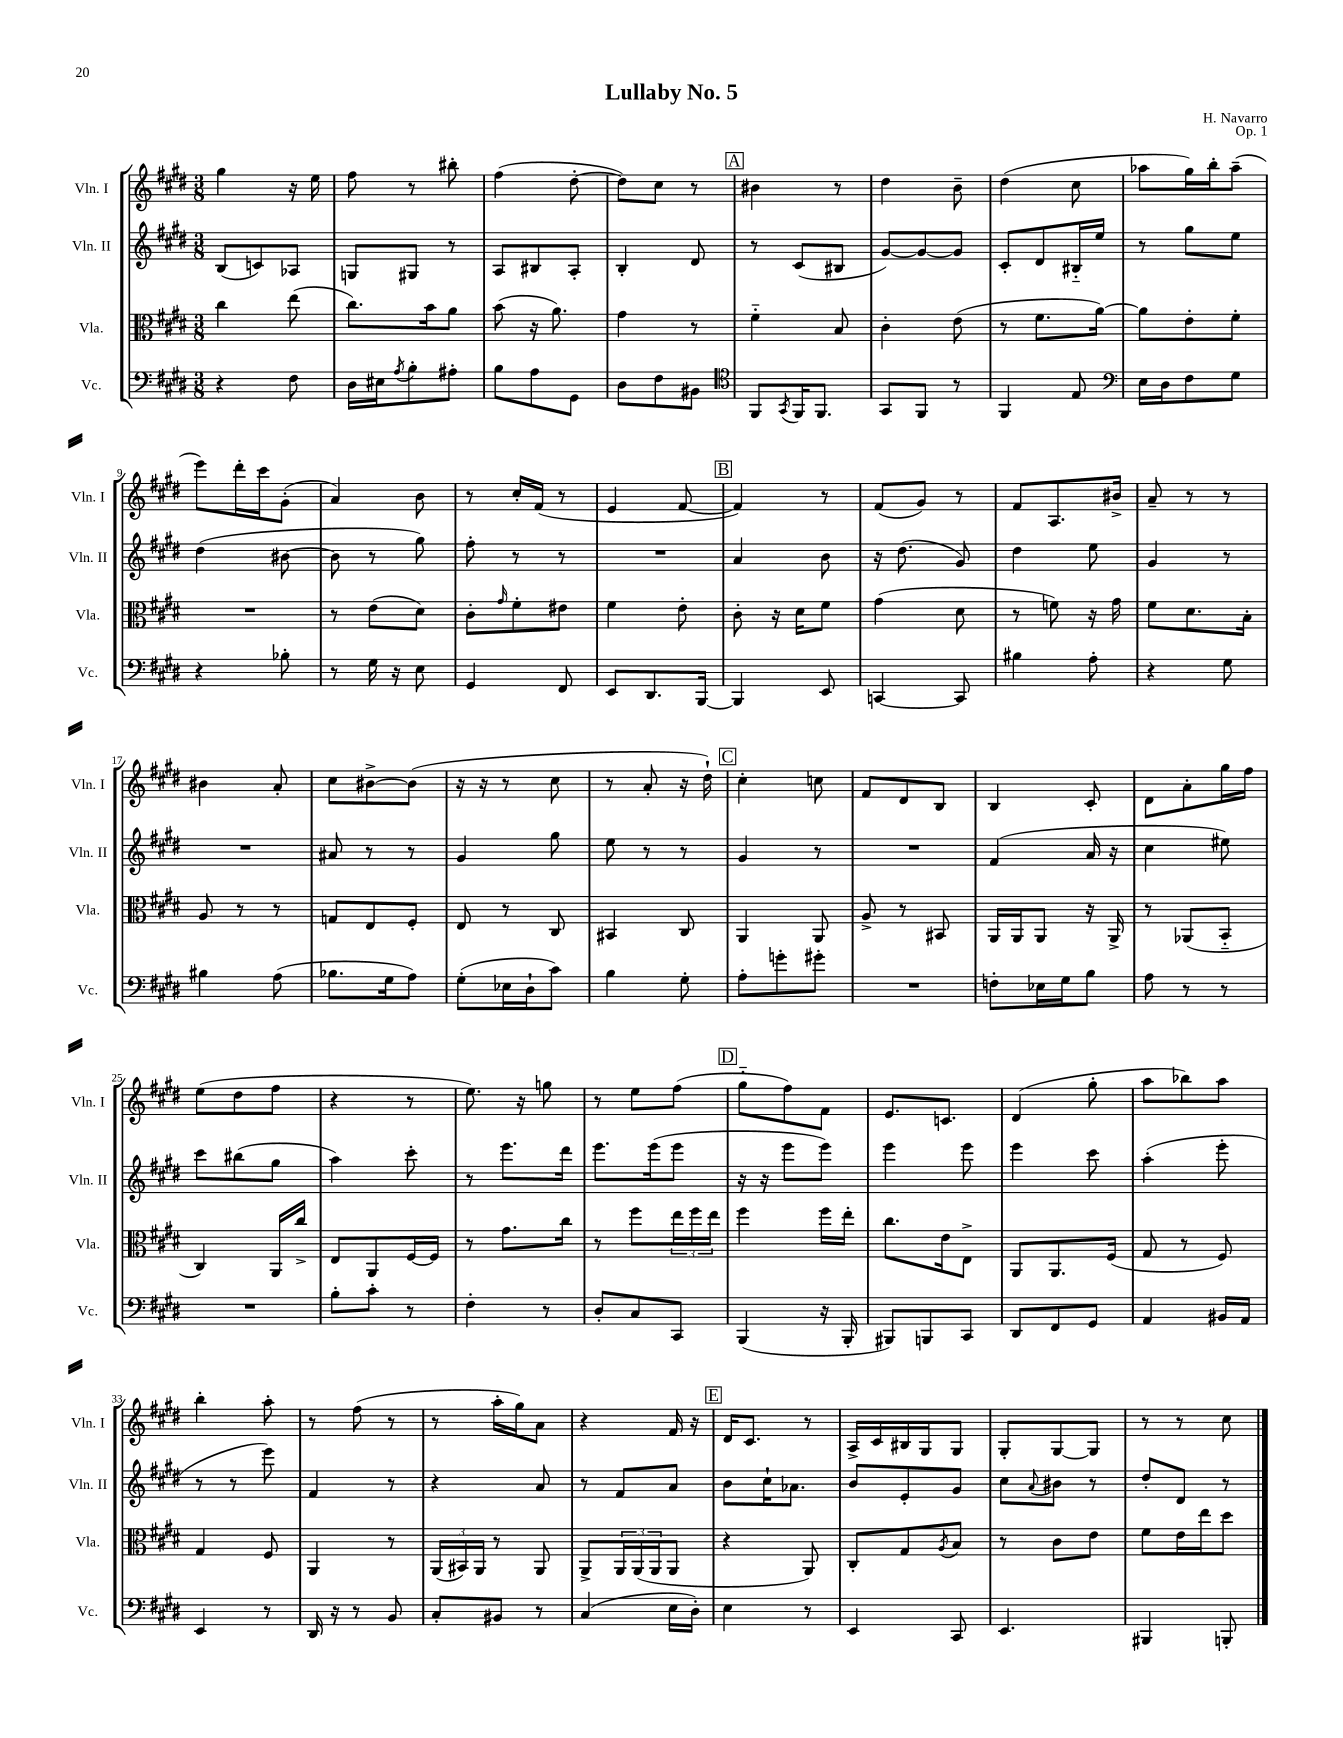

**kern	**kern	**kern	**kern
*part4	*part3	*part2	*part1
*staff4	*staff3	*staff2	*staff1
*I"Vc.	*I"Vla.	*I"Vln. II	*I"Vln. I
*I'Vc.	*I'Vla.	*I'Vln. II	*I'Vln. I
*clefF4	*clefC3	*clefG2	*clefG2
*k[f#c#g#d#]	*k[f#c#g#d#]	*k[f#c#g#d#]	*k[f#c#g#d#]
*M3/8	*M3/8	*M3/8	*M3/8
=1	=1	=1	=1
4r	4cc#\	(8B/L	4gg#\
.	.	8cn/)	.
8F#\	(8ee\	8A-X/J	16r
.	.	.	16ee\
=2	=2	=2	=2
16D#\LL	8.cc#\L)	8Gn/L	8ff#\
16E#X\J	.	.	.
8qA/	.	.	.
8B'\	.	8G#X/J	8r
.	16b\k	.	.
8A#X'\J	8a\J	8r	8bb#X'\
=3	=3	=3	=3
8B\L	(8b\	8A/L	(4ff#\
8A\	16r	8B#X/	.
.	8.a\)	.	.
8GG#\J	.	8A'/J	[8dd#'\
=4	=4	=4	=4
8D#\L	4g#\	4B'/	8dd#\L])
8F#\	.	.	8cc#\J
8BB#X\J	8r	8d#/	8r
!!LO:REH:place=s1:t=A
=5	=5	=5	=5
*clefC4	*	*	*
8FF#/L	4f#\	8r	4b#X\
8qGG#/	.	.	.
16FF#/K	.	(8c#/L	.
8.FF#/J	.	.	.
.	8B/	8B#X/J	8r
=6	=6	=6	=6
8GG#/L	4c#'\	[8g#/L)	4dd#\
8FF#/J	.	8g#/_	.
8r	(8e\	8g#/J]	8b~\
=7	=7	=7	=7
4FF#/	8r	8c#'/L	(4dd#\
.	8.f#\L	8d#/	.
8E/	.	16B#X/L	8cc#\
.	[16a\Jk)	16ee/JJ	.
=8	=8	=8	=8
*clefF4	*	*	*
16E\LL	8a\L]	8r	8aa-X\L
16D#\J	.	.	.
8F#\	8e'\	8gg#\L	16gg#\L)
.	.	.	16bb'\J
8G#\J	8f#'\J	8ee\J	(8aa-~\J
!!LO:LB:g=z
=9	=9	=9	=9
4r	4.r	(4dd#\	8eee\L)
.	.	.	16ddd#'\L
.	.	.	16ccc#\J
8B-X'\	.	[8b#X\	(8g#'\J
=10	=10	=10	=10
8r	8r	8b#\]	4a/)
16G#\	(8e\L	8r	.
16r	.	.	.
8E\	8d#\J)	8gg#\)	8b\
=11	=11	=11	=11
4GG#/	8c#'\L	8ff#'\	8r
.	16qqg#/	.	.
.	8f#'\	8r	16cc#'/LL
.	.	.	(16f#/JJ
8FF#/	8e#X\J	8r	8r
=12	=12	=12	=12
8EE/L	4f#\	4.r	4e/
8.DD#/	.	.	.
.	8e'\	.	[8f#/
[16BBB/Jk	.	.	.
!!LO:REH:place=s1:t=B
=13	=13	=13	=13
4BBB/]	8c#'\	4a/	4f#/])
.	16r	.	.
.	16d#\KL	.	.
8EE/	8f#\J	8b\	8r
=14	=14	=14	=14
[4CCn/	(4g#\	16r	(8f#/L
.	.	(8.dd#\	.
.	.	.	8g#/J)
8CC/]	8d#\	8g#/)	8r
=15	=15	=15	=15
4B#X\	8r	4dd#\	8f#/L
.	8fn\)	.	8.A/
8A'\	16r	8ee\	.
.	16g#\	.	16b#X^/Jk
=16	=16	=16	=16
4r	8f#\L	4g#/	8a~/
.	8.d#\	.	8r
8G#\	.	8r	8r
.	16B'\Jk	.	.
!!LO:LB:g=z
=17	=17	=17	=17
4B#X\	8A/	4.r	4b#X\
.	8r	.	.
(8A\	8r	.	8a'/
=18	=18	=18	=18
8.B-X\L	8Gn/L	8a#X/	8cc#\L
.	8E/	8r	[8b#X^\
16G#\k	.	.	.
8A\J)	8F#'/J	8r	(8b#\J]
=19	=19	=19	=19
(8G#'\L	8E/	4g#/	16r
.	.	.	16r
16E-X\L	8r	.	8r
16D#`\J	.	.	.
8c#\J)	8C#/	8gg#\	8cc#\
=20	=20	=20	=20
4B\	4BB#X/	8ee\	8r
.	.	8r	8a'/
8G#'\	8C#/	8r	16r
.	.	.	16dd#`\)
!!LO:REH:place=s1:t=C
=21	=21	=21	=21
8A'\L	4AA/	4g#/	4cc#'\
8gn'\	.	.	.
8g#X'\J	8AA/	8r	8ccn\
=22	=22	=22	=22
4.r	8A^/	4.r	8f#/L
.	8r	.	8d#/
.	8BB#X/	.	8B/J
=23	=23	=23	=23
8Fn'\L	16AA/LL	(4f#/	4B/
.	16AA/J	.	.
16E-X\L	8AA/J	.	.
16G#\J	.	.	.
8B\J	16r	16a/	8c#'/
.	16AA^/	16r	.
=24	=24	=24	=24
8A\	8r	4cc#\	8d#\L
8r	(8AA-X/L	.	8a'\
8r	8BB/J	8ee#X\)	16gg#\L
.	.	.	16ff#\JJ
!!LO:LB:g=z
=25	=25	=25	=25
4.r	4C#/)	8ccc#\L	(8ee\L
.	.	(8bb#X\	8dd#\
.	16AA/LL	8gg#\J	8ff#\J
.	16cc#^/JJ	.	.
=26	=26	=26	=26
8B'\L	8E/L	4aa\)	4r
8c#'\J	8AA/	.	.
8r	[16F#/L	8ccc#'\	8r
.	16F#/JJ]	.	.
=27	=27	=27	=27
4F#'\	8r	8r	8.ee\)
.	8.g#\L	8.eee\L	.
.	.	.	16r
8r	.	.	8ggn\
.	16cc#\Jk	16ddd#\Jk	.
=28	=28	=28	=28
8D#'/L	8r	8.eee\L	8r
8C#/	8ff#\L	.	8ee\L
.	.	(16eee\k	.
8CC#/J	24ee\L	8eee\J	(8ff#\J
.	24ff#\	.	.
.	24ee\JJ	.	.
!!LO:REH:place=s1:t=D
=29	=29	=29	=29
(4BBB/	4ff#\	16r	8gg#\L
.	.	16r	.
.	.	8eee\L	8ff#\)
16r	16ff#\LL	8eee\J)	8f#\J
16BBB'/	16ee'\JJ	.	.
=30	=30	=30	=30
8BBB#X/L)	8.cc#\L	4eee\	8.e/L
8BBBn/	.	.	.
.	16e\k	.	8.cn/J
8CC#/J	8E^\J	8eee\	.
=31	=31	=31	=31
8DD#/L	8AA/L	4eee\	(4d#/
8FF#/	8.AA/	.	.
8GG#/J	.	8ccc#\	8gg#'\
.	(16F#/Jk	.	.
=32	=32	=32	=32
4AA/	8G#/	(4aa'\	8aa\L
.	8r	.	8bb-X\)
16BB#X/LL	8F#/)	8eee'\	8aa\J
16AA/JJ	.	.	.
!!LO:LB:g=z
=33	=33	=33	=33
4EE/	4G#/	8r	4bb'\
.	.	8r	.
8r	8F#/	8eee\)	8aa'\
=34	=34	=34	=34
16DD#/	4AA/	4f#/	8r
16r	.	.	.
8r	.	.	(8ff#\
8BB/	8r	8r	8r
=35	=35	=35	=35
8C#'/L	(24AA/LL	4r	8r
.	24BB#X/)	.	.
.	24AA/JJ	.	.
8BB#X/J	8r	.	16aa'\LL
.	.	.	16gg#\J)
8r	8AA/	8a/	8a\J
=36	=36	=36	=36
(4C#/	8AA^/L	8r	4r
.	24AA/L	8f#/L	.
.	(24AA/	.	.
.	24AA/J	.	.
16E\LL	8AA/J	8a/J	16f#/
16D#'\JJ)	.	.	16r
!!LO:REH:place=s1:t=E
=37	=37	=37	=37
4E\	4r	8b\L	16d#/KL
.	.	.	8.c#/J
.	.	16cc#`\K	.
.	.	8.a-X\J	.
8r	8AA/)	.	8r
=38	=38	=38	=38
4EE/	8C#'/L	8b/L	16A^/LL
.	.	.	16c#/
.	8G#/	8e'/	16B#X/
.	.	.	16G#/J
.	8qA/	.	.
8CC#/	8B/J	8g#/J	8G#/J
=39	=39	=39	=39
4.EE/	8r	8cc#\L	8G#'/L
.	.	8qqa/	.
.	8c#\L	8b#X\J	[8G#/
.	8e\J	8r	8G#/J]
=40	=40	=40	=40
4BBB#X/	8f#\L	8dd#'/L	8r
.	16e\L	8d#/J	8r
.	16ee\J	.	.
8BBBn'/	8dd#\J	8r	8cc#\
==	==	==	==
*-	*-	*-	*-
